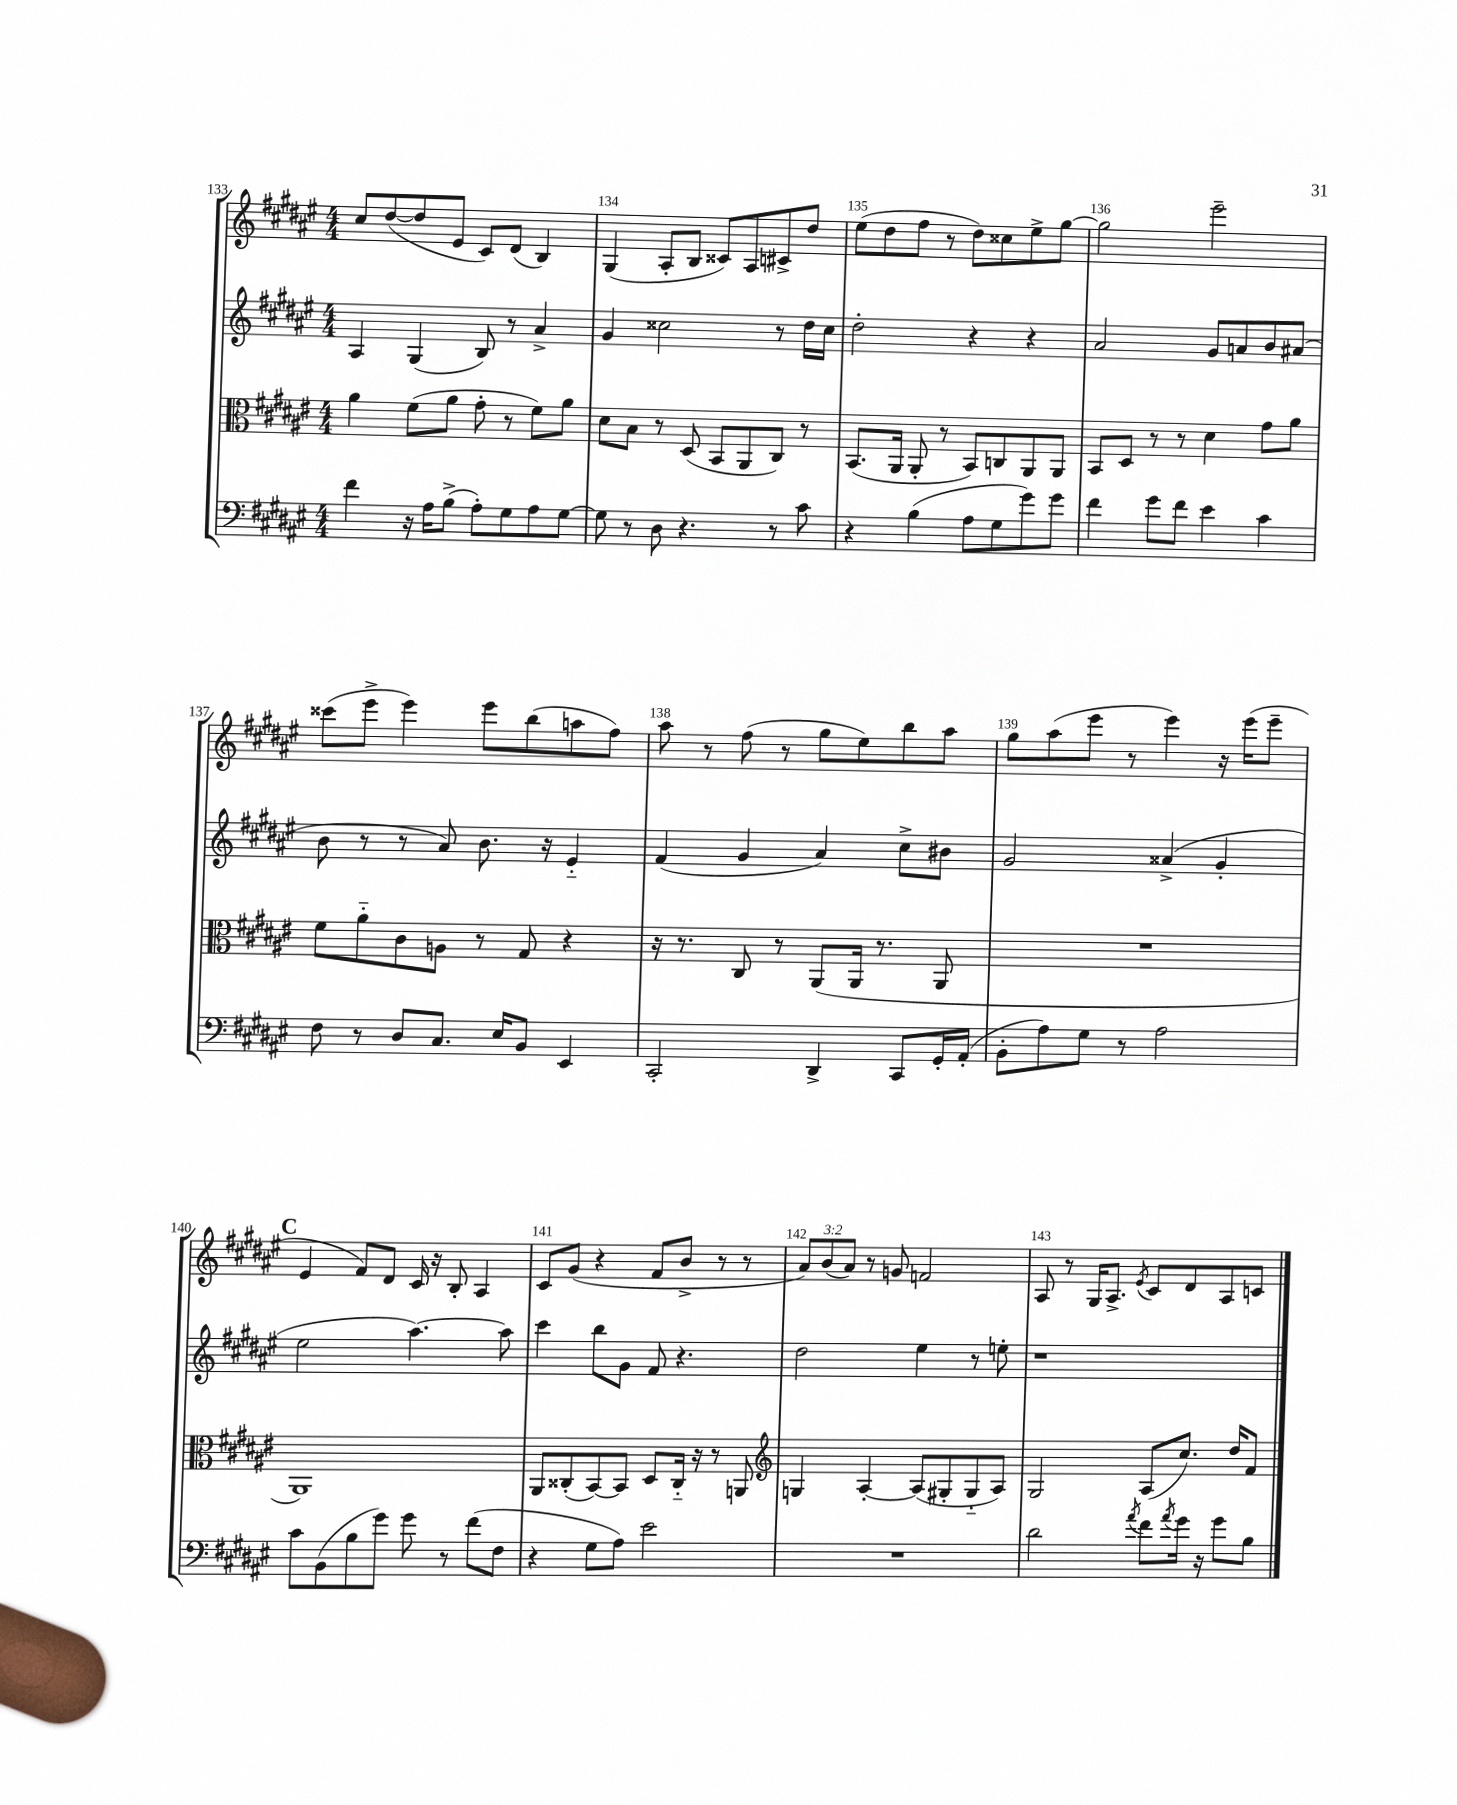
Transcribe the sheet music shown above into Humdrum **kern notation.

**kern	**kern	**kern	**kern
*staff4	*staff3	*staff2	*staff1
*clefF4	*clefC3	*clefG2	*clefG2
*k[f#c#g#d#a#e#]	*k[f#c#g#d#a#e#]	*k[f#c#g#d#a#e#]	*k[f#c#g#d#a#e#]
*M4/4	*M4/4	*M4/4	*M4/4
4f#	4a#	4A#	8cc#
.	.	.	([8dd#
16r	(8f#	(4G#	8dd#]
16A#	.	.	.
(8B^	8a#	.	8e#
8A#')	8g#'	8B)	8c#)
8G#	8r	8r	(8d#
8A#	8f#)	4a#^	4B)
[8G#	8a#	.	.
=	=	=	=
8G#]	8d#	4g#	(4G#
8r	8B	.	.
8D#	8r	2cc##	8A#'
4.r	(8D#	.	8B
.	8BB	.	8c##)
.	8AA#	.	8A#
8r	8C#)	8r	8c#^
8c#	8r	16dd#	8dd#
.	.	16cc##	.
=	=	=	=
4r	(8.BB	2dd#'	(8ee#
.	.	.	8dd#
.	16AA#	.	.
(4B	8AA#'	.	8ff#
.	8r	.	8r
8A#	8BB)	4r	8dd#)
8G#	8C	.	8cc##
8g#)	8AA#	4r	8ee#^
8g#	8AA#	.	[8gg#
=	=	=	=
4f#	8BB	2a#	2gg#]
.	8D#	.	.
8g#	8r	.	.
8f#	8r	.	.
4e#	4d#	8g#	2eee#~
.	.	8a	.
4c#	8g#	8b	.
.	8a#	(8a#	.
=	=	=	=
8F#	8f#	8b	(8ccc##
8r	8a#'~	8r	8eee#^
8D#	8c#	8r	4eee#)
8.C#	8A	8a#)	.
.	8r	8.b	8eee#
16E#	.	.	.
8BB	8G#	.	(8bb
.	.	16r	.
4EE#	4r	4e#'~	8aa
.	.	.	8ff#)
=	=	=	=
2CC#'	16r	(4f#	8aa#
.	8.r	.	.
.	.	.	8r
.	8C#	4g#	(8ff#
.	8r	.	8r
4DD#^	(8AA#	4a#)	8gg#
.	16AA#	.	8ee#)
.	8.r	.	.
8CC#	.	8cc#^	8bb
16GG#'	8AA#	8b#	8aa#
(16AA#'	.	.	.
=	=	=	=
8BB'	1r	2g#	8gg#
8A#)	.	.	(8aa#
8G#	.	.	8eee#
8r	.	.	8r
2A#	.	(4a##^	4eee#)
.	.	4g#'	16r
.	.	.	(16eee#
.	.	.	8eee#~
=	=	=	=
8c#	1AA#)	2ee#	4e#
(8BB	.	.	.
8B	.	.	8f#)
8g#)	.	.	8d#
8g#	.	[4.aa#)	16c#
.	.	.	16r
8r	.	.	8B'
(8f#	.	.	4A#
8F#	.	8aa#]	.
=	=	=	=
4r	8AA#	4ccc#	8c#
.	(8C##'	.	(8g#
8G#	[8BB)	8bb	4r
8A#)	8BB]	8g#	.
2e#	8D#	8f#	8f#
.	16C##'~	4.r	8b^
.	16r	.	.
.	8r	.	8r
.	8AA	.	8r
=	=	=	=
*	*clefG2	*	*
1r	4G	2dd#	12a#)
.	.	.	(12b
.	.	.	12a#)
.	[4A#'	.	8r
.	.	.	8g
.	(8A#]	4ee#	2f
.	8G#'	.	.
.	8G#'~	8r	.
.	8A#)	8ee'	.
=	=	=	=
2d#	2G#	1r	8A#
.	.	.	8r
.	.	.	16G#
.	.	.	8.A#^
8qa#	.	.	8qe#
8f#	(8A#	.	8c#
8qa#	.	.	.
16g#	8.cc#)	.	8d#
16r	.	.	.
8g#	.	.	8A#
.	16dd#	.	.
8B	8f#	.	8c
==	==	==	==
*-	*-	*-	*-
